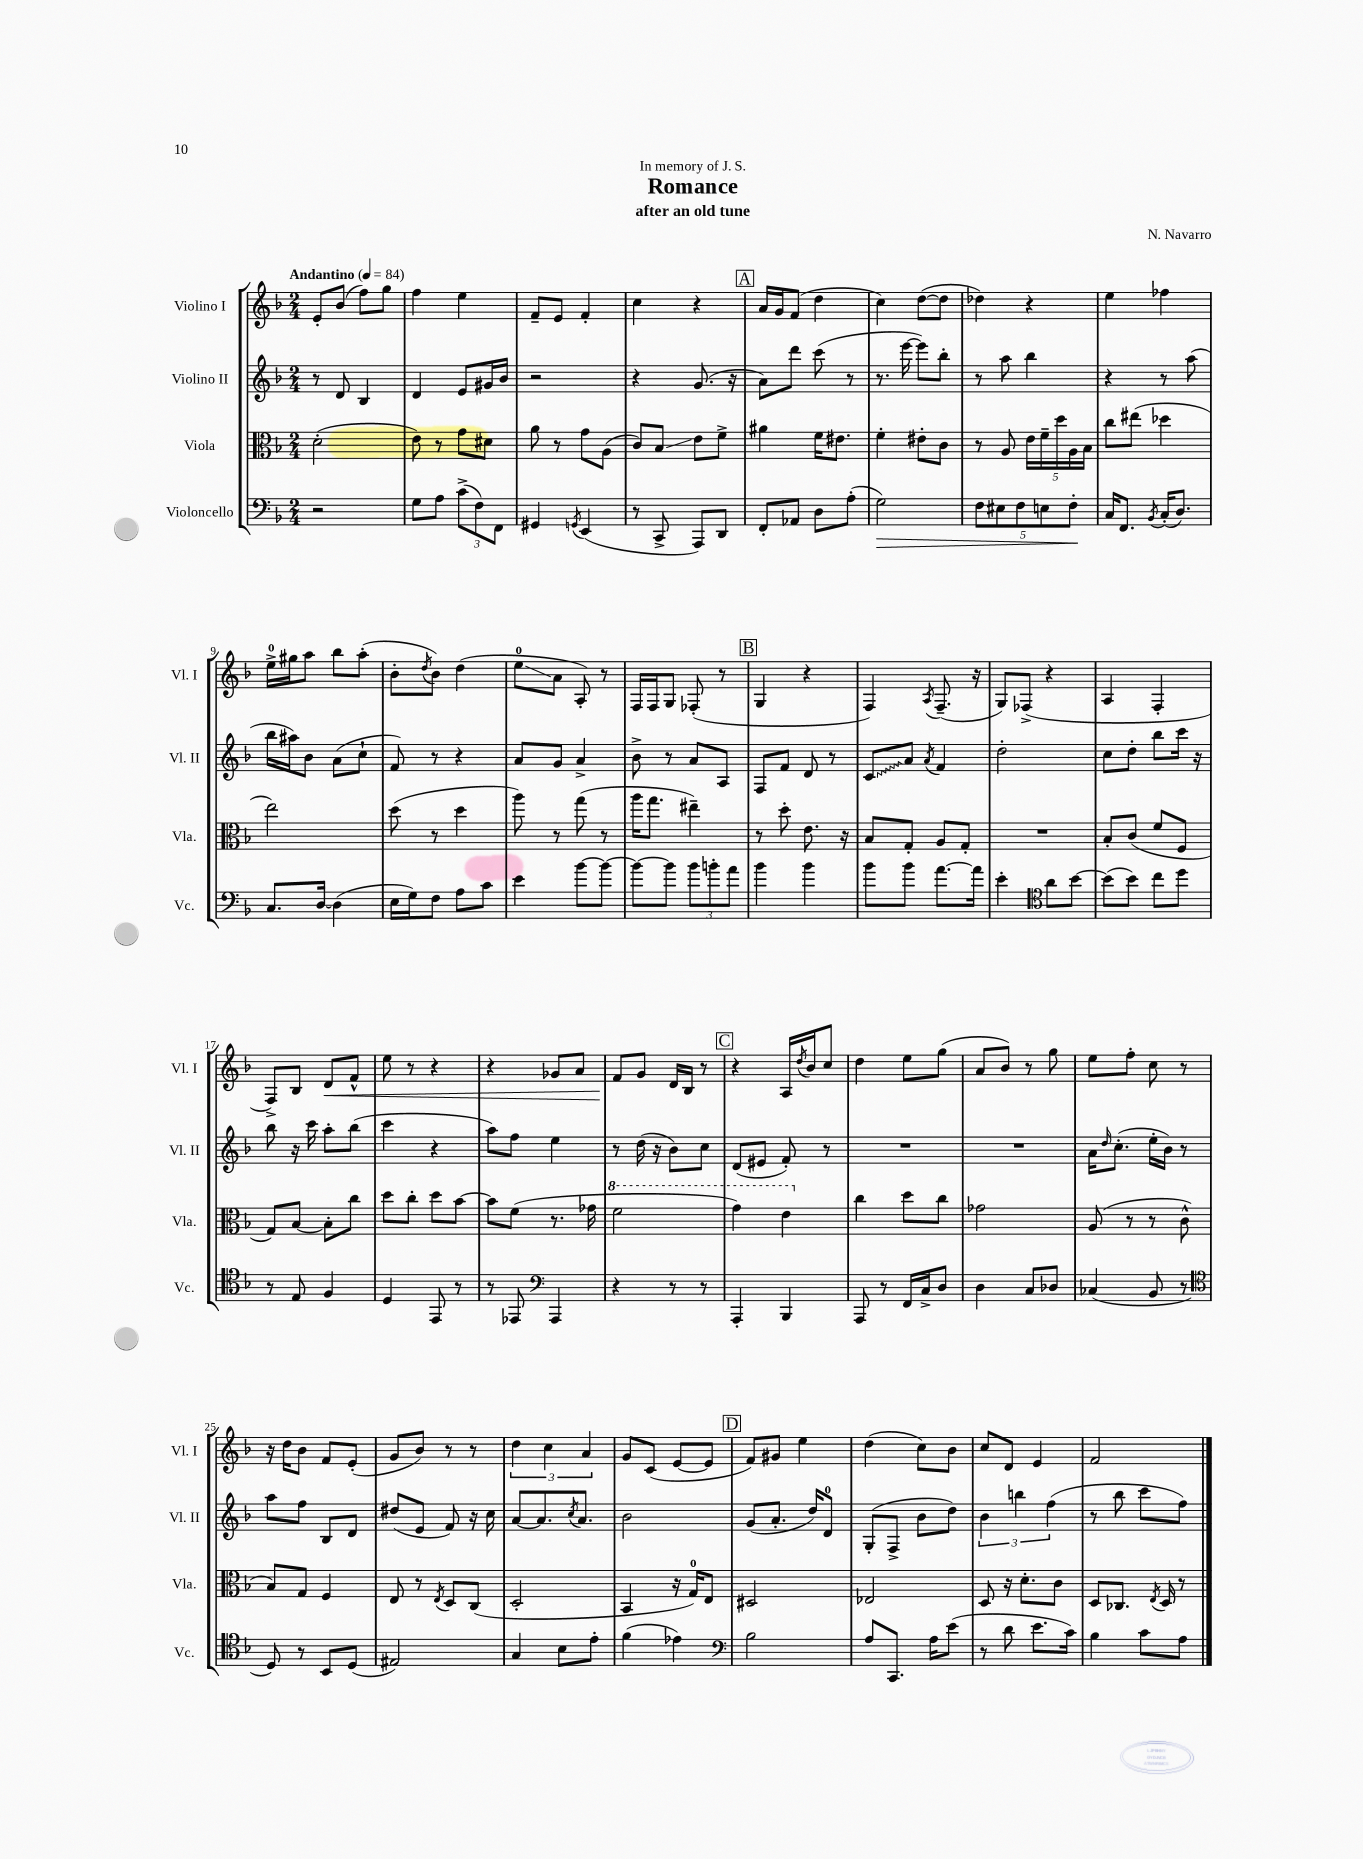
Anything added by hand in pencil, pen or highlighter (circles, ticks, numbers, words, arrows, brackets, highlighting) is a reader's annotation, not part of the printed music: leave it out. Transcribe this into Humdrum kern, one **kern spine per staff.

**kern	**kern	**kern	**kern
*staff4	*staff3	*staff2	*staff1
*clefF4	*clefC3	*clefG2	*clefG2
*k[b-]	*k[b-]	*k[b-]	*k[b-]
*M2/4	*M2/4	*M2/4	*M2/4
*MM84	*MM84	*MM84	*MM84
2r	(2d'	8r	8e'
.	.	8d	(8b-
.	.	4B-	8ff)
.	.	.	8gg
=	=	=	=
8G	8e)	4d	4ff
8A	8r	.	.
(12c^	8g	8e	4ee
12F)	.	.	.
.	8d#	16g#	.
12FF	.	.	.
.	.	16b-	.
=	=	=	=
4GG#	8a	2r	8f~
.	8r	.	8e
8qGG	.	.	.
(4EE	8g	.	4f'
.	(8A	.	.
=	=	=	=
8r	8c)	4r	4cc
8CC^	8B-	.	.
8AAA)	8e	(8.g	4r
8DD	8f^	.	.
.	.	16r	.
=	=	=	=
8FF'	4a#	8a)	16a
.	.	.	16g
8AA-	.	8ddd	(8f
8D	16f	(8ccc	4dd
.	8.e#	.	.
(8A'	.	8r	.
=	=	=	=
2G)	4f'	8.r	4cc)
.	.	[16eee	.
.	8e#'	8eee])	([8dd
.	8c	8bb-'	8dd]
=	=	=	=
10F	8r	8r	4dd-)
10E#	.	.	.
.	8A	8aa	.
10F	.	.	.
.	20e	4bb-	4r
10E	20f~	.	.
.	20dd	.	.
10F'	20A	.	.
.	20B-	.	.
=	=	=	=
16C	8cc	4r	4ee
8.FF	.	.	.
.	(8ee#	.	.
8qBB-	.	.	.
(16C'	4dd-	8r	4ff-
8.D)	.	.	.
.	.	(8aa	.
=	=	=	=
8.C	2ee)	16bb-	16ee^
.	.	16aa#)	16gg#
.	.	8b-	8aa
[16D	.	.	.
(4D]	.	(8a	8bb-
.	.	8cc`	(8aa'
=	=	=	=
16E	(8dd	8f)	8b-'
16G)	.	.	.
.	.	.	8qdd
8F	8r	8r	8b-)
8A	4dd	4r	(4dd
8c	.	.	.
=	=	=	=
4e	8aa)	8a	8ee
.	8r	8g	8a
[8b-	(8gg	4a^	8A')
8b-_	8r	.	8r
=	=	=	=
8b-_	16aa	8b-^	16F
.	8.gg	.	16F
8b-]	.	8r	8G
12b-	4ee#~)	8a	(8F-'
12b'	.	.	.
.	.	8A	8r
12a	.	.	.
=	=	=	=
4b-	8r	8F	4G
.	8dd'	8f	.
4b-	8.e	8d	4r
.	.	8r	.
.	16r	.	.
=	=	=	=
8b-	8B-	8c	4F)
8b-	8G'	8a	.
.	.	8qa	8qA
[8.a	8A	4f	(8.F~
.	8G'	.	.
16a]	.	.	16r
=	=	=	=
4e'	2r	2dd'	8G)
.	.	.	(8F-^
*clefC4	*	*	*
8a	.	.	4r
[8b-	.	.	.
=	=	=	=
(8b-]	8B-'	8cc	4A
8b-)	(8c	8dd'	.
8cc	8f	8bb-	4F'
8dd	8F	16ccc	.
.	.	16r	.
=	=	=	=
8r	8G)	8bb-	8F^)
8E	[8B-	16r	8B-
.	.	16ccc	.
4F	8B-']	8aa'	8d
.	8cc	(8bb-	8f^^
=	=	=	=
4D	8dd	4ccc	8ee
.	8cc'	.	8r
8EE	8dd	4r	4r
8r	[8b-	.	.
=	=	=	=
8r	8b-]	8aa)	4r
8EE-	(8f	8ff	.
*clefF4	*	*	*
4AAA	8.r	4ee	8g-
.	.	.	8a
.	16g-	.	.
=	=	=	=
4r	2ff	8r	8f
.	.	(16dd	8g
.	.	16r	.
8r	.	8b-)	16d
.	.	.	16B-
8r	.	8cc	8r
=	=	=	=
4AAA'	4gg)	(8d	4r
.	.	8e#	.
4BBB-	4ee	8f')	16A
.	.	.	8qdd
.	.	.	16b-
.	.	8r	8cc
=	=	=	=
8AAA	4cc	2r	4dd
8r	.	.	.
16FF	8dd	.	8ee
16C^	.	.	.
8D	8cc	.	(8gg
=	=	=	=
4D	2g-	2r	8a
.	.	.	8b-)
8C	.	.	8r
8D-	.	.	8gg
=	=	=	=
(4C-	(8A	16a	8ee
.	.	16qqdd	.
.	.	(8.cc'	.
.	8r	.	8ff'
8BB-	8r	16ee'	8cc
.	.	16b-)	.
8r	8c^^	8r	8r
=	=	=	=
*clefC4	*	*	*
8D)	8B-)	8aa	16r
.	.	.	16dd
8r	8G	8ff	8b-
8BB-	4F	8B-	8f
(8D	.	8d	(8e'
=	=	=	=
2E#)	8E	(8dd#	8g
.	8r	8e	8b-)
.	8qE	.	.
.	8D	8f)	8r
.	(8C	16r	8r
.	.	16cc	.
=	=	=	=
4G	2D'	[8a	6dd
.	.	8.a]	.
.	.	.	6cc
8B-	.	.	.
.	.	8qcc	.
.	.	8.a	.
.	.	.	6a
8e'	.	.	.
=	=	=	=
(4f	4BB-	2b-	8g
.	.	.	(8c
4e-)	16r	.	[8e
.	16G)	.	.
.	8E	.	8e]
=	=	=	=
*clefF4	*	*	*
2B-	2D#	(8g	8f)
.	.	8.a'	8g#
.	.	.	4ee
.	.	16dd)	.
.	.	8d	.
=	=	=	=
8A	2E-	(8G'	(4dd
8.CC	.	8F^	.
.	.	8b-	8cc)
16A	.	.	.
(8e	.	8dd)	8b-
=	=	=	=
8r	8D	6b-	8cc
8d	16r	.	8d
.	.	6bb	.
.	8.d'	.	.
8.e	.	.	4e
.	.	(6ff	.
.	8c	.	.
16c)	.	.	.
=	=	=	=
4B-	8D	8r	2f
.	8.C-	8bb-	.
8c	.	8ccc	.
.	8qE	.	.
.	16D	.	.
8A	8r	8ff)	.
==	==	==	==
*-	*-	*-	*-
